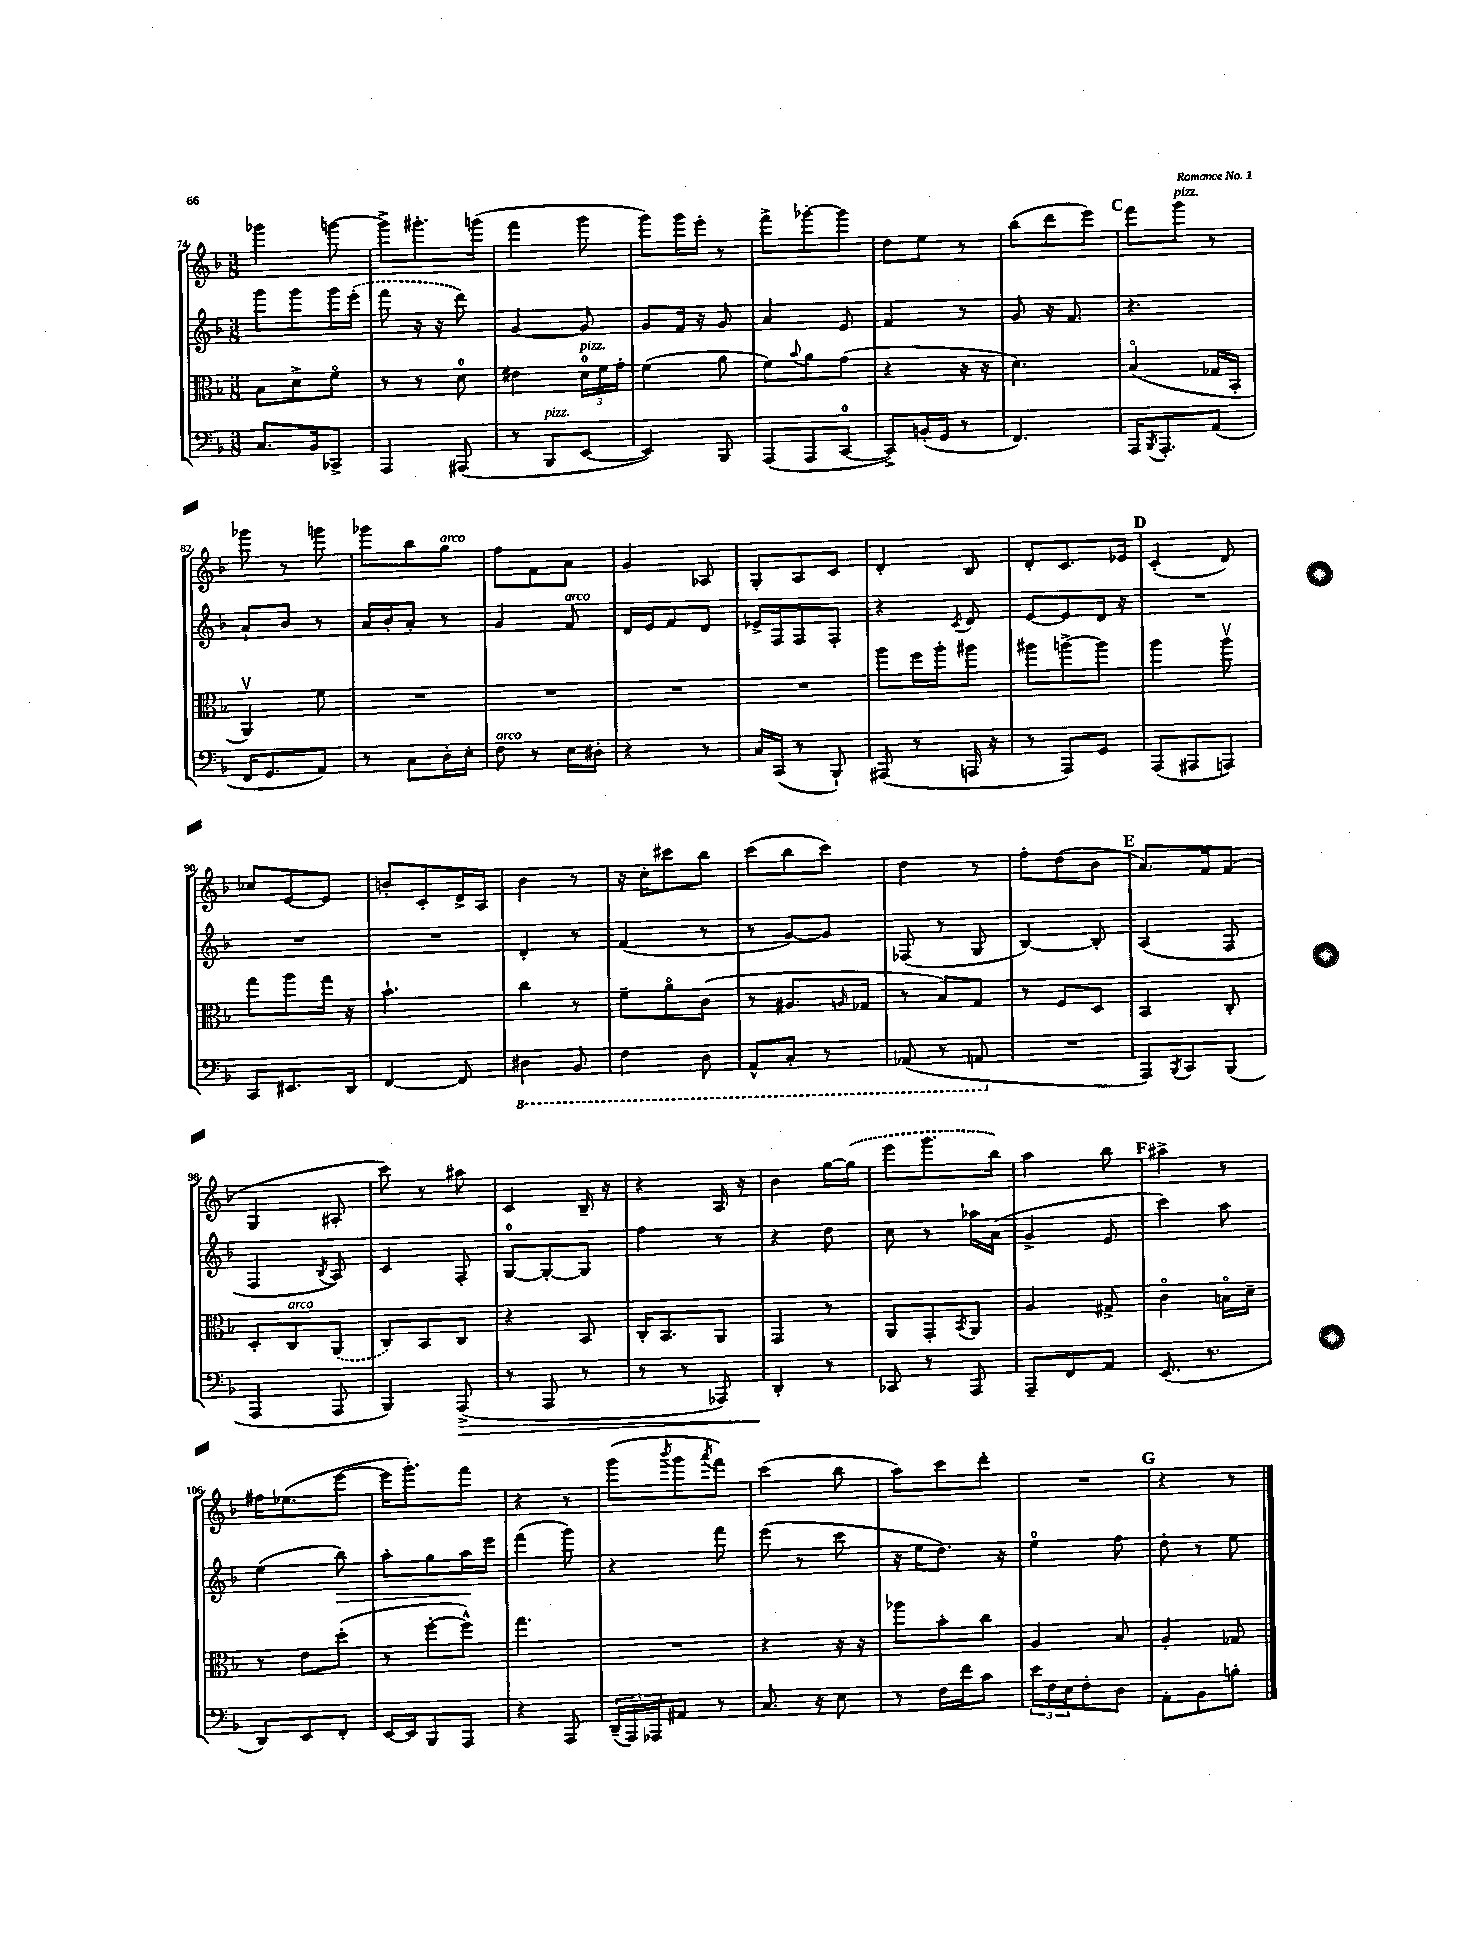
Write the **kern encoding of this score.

**kern	**kern	**kern	**kern
*staff4	*staff3	*staff2	*staff1
*clefF4	*clefC3	*clefG2	*clefG2
*k[b-]	*k[b-]	*k[b-]	*k[b-]
*M3/8	*M3/8	*M3/8	*M3/8
8.C	8B-	8ggg	4ggg-
.	8d^	8ggg	.
16BB-	.	.	.
8CC-^	8fo	16ggg	[8ggg
.	.	(16eee'	.
=	=	=	=
4AAA	8r	8fff	8ggg^]
.	8r	16r	8.ggg#'
.	.	16r	.
(8AAA#	8d	8ddd)	.
.	.	.	(16ggg
=	=	=	=
8r	4e#	[4g	4fff
8BBB-	.	.	.
[8EE	24d	8g]	8ggg
.	24f	.	.
.	24g'	.	.
=	=	=	=
4EE])	(4f	8g	8ggg)
.	.	16f	16ggg
.	.	16r	16eee'
8BBB-	8a	8g	8r
=	=	=	=
(8AAA	8f)	4a	8fff^
.	8qqb-	.	.
8AAA	8a	.	[8ggg-'
[8CC	(8g	8e	8ggg-]
=	=	=	=
8CC^])	4r	4f	8dd
(16BB'	.	.	8ee
16GG	.	.	.
8r	16r	8r	8r
.	16r	.	.
=	=	=	=
4.FF)	4.d)	8g	(8bb-
.	.	16r	8ddd
.	.	8.f	.
.	.	.	8eee)
=	=	=	=
16AAA	(4B-o	4.r	8fff
8qBBB-	.	.	.
8.AAA'	.	.	.
.	.	.	8ggg
(8AA	16G-	.	8r
.	16BB-'	.	.
=	=	=	=
16FF	4AAv)	8a`	8ggg-
8.GG	.	.	.
.	.	8b-	8r
8AA)	8f	8r	8ggg
=	=	=	=
8r	4.r	16a	8ggg-
.	.	16b-'	.
8C	.	8a'	8bb-
16D'	.	8r	8gg
16E'	.	.	.
=	=	=	=
8F	4.r	4g	8ff
8r	.	.	8f
16E	.	8f	8a
16D#'	.	.	.
=	=	=	=
4r	4.r	16d	4g
.	.	16e	.
.	.	8f	.
8r	.	8d	8A-
=	=	=	=
16C	4.r	16e-^	8G'
(16CC	.	16F	.
8r	.	8F	8A
8BBB-`)	.	8F'	8c
=	=	=	=
(8AAA#	8aa	4r	4d'
8r	16ff	.	.
.	16aa'	.	.
.	.	8qc	.
16AAA	8aa#	8d	8B-
16r	.	.	.
=	=	=	=
8r	8aa#	[8e	8d'
8AAA)	[8aa^	8e]	8.c
8GG	8aa]	16d	.
.	.	16r	16e-
=	=	=	=
(8AAA	4aa	4.r	(4c'
8AAA#	.	.	.
8AAA)	8aav	.	8d)
=	=	=	=
8CC	8gg	4.r	8cc-
8.EE#	8aa	.	[8e
.	16gg	.	8e]
16DD	16r	.	.
=	=	=	=
[4FF	4.b-`	4.r	8b'
.	.	.	8c'
8FF]	.	.	16d^
.	.	.	16A
=	=	=	=
4DD#	4cc	4d'	4b-
8BBB-	8r	8r	8r
=	=	=	=
4FF	8f~	(4f	16r
.	.	.	16cc'
.	8ao	.	8ccc#
8DD	(8c	8r	8bb-
=	=	=	=
8AAA^^	8r	8r	(8ccc
8CC'	8.A#	[8g)	8bb-
8r	.	8g]	8ccc)
.	16qqA	.	.
.	16G-	.	.
=	=	=	=
(8AAA-	8r	(8F-	4dd
8r	8B-)	8r	.
8AAA	8G	8G	8r
=	=	=	=
4.r	8r	[4B-)	8ff'
.	8F	.	(8dd
.	8D	8B-']	8b-
=	=	=	=
8AAA)	4BB-	(4A	8.a)
8qBBB-	.	.	.
8CC	.	.	.
.	.	.	16f
(8BBB-	8C'	8F	(8f
=	=	=	=
4AAA	8D'	4F	4G
.	8C	.	.
.	.	8qB-	.
8AAA	(8AA	8A)	8A#'
=	=	=	=
4BBB-)	8C)	4c	8ccc)
.	8BB-	.	8r
(8AAA^	8C	8F'	8aa#
=	=	=	=
8r	4r	[8G	4c
8AAA	.	8G'_	.
8r	8BB-	8G]	16B-~
.	.	.	16r
=	=	=	=
8r	16C'	4ff	4r
.	8.BB-	.	.
8r	.	.	.
8AAA-)	8AA	8r	16A
.	.	.	16r
=	=	=	=
4DD'	4GG	4r	4b-
8r	8r	8dd	[16gg
.	.	.	(16gg]
=	=	=	=
8CC-	8AA	8cc	8eee
8r	8GG'	8r	8.ggg
.	8qBB-	.	.
8AAA	8AA	16aa-	.
.	.	(16a	16bb-)
=	=	=	=
8AAA~	4A	4g^	4aa
8FF	.	.	.
8AA	8G#^	8e	8bb-
=	=	=	=
(8.EE	4co	4ccc)	4aa#^
8.r	.	.	.
.	16Bo	8aa	8r
.	16d~	.	.
=	=	=	=
8DD)	8r	(4ee	16ff#
.	.	.	(8.ee-
8EE	8e	.	.
8FF'	(8dd'	8bb-)	[8eee
=	=	=	=
[16EE	8r	8aa'	16eee]
16EE]	.	.	8.ggg')
8BBB-	[8ff'	8gg	.
8AAA	8ff^^])	16aa	8fff
.	.	16eee	.
=	=	=	=
4r	4.gg	(4fff	4r
8AAA	.	8ggg)	8r
=	=	=	=
(24DD~	4.r	4r	(8ggg
24AAA)	.	.	.
24AAA-	.	.	.
.	.	.	8qbbb-
8AA#	.	.	8ggg
.	.	.	8qaaa
8r	.	8fff	8fff)
=	=	=	=
8.C	4r	(8eee	(4ccc
.	.	8r	.
16r	.	.	.
8E	16r	8ccc	8bb-
.	16r	.	.
=	=	=	=
8r	8aa-	16r	8aa)
.	.	16ee	.
16F	8b-'	8.dd)	8ccc
16f	.	.	.
8c	8cc	.	8ddd'
.	.	16r	.
=	=	=	=
24e	4A	4ee	4.r
24F	.	.	.
24E	.	.	.
8F'	.	.	.
8D	8B-	8ff	.
=	=	=	=
8AA'	4A'	8dd'	4r
8BB-	.	8r	.
8B'	8G-	8ee	8r
==	==	==	==
*-	*-	*-	*-
